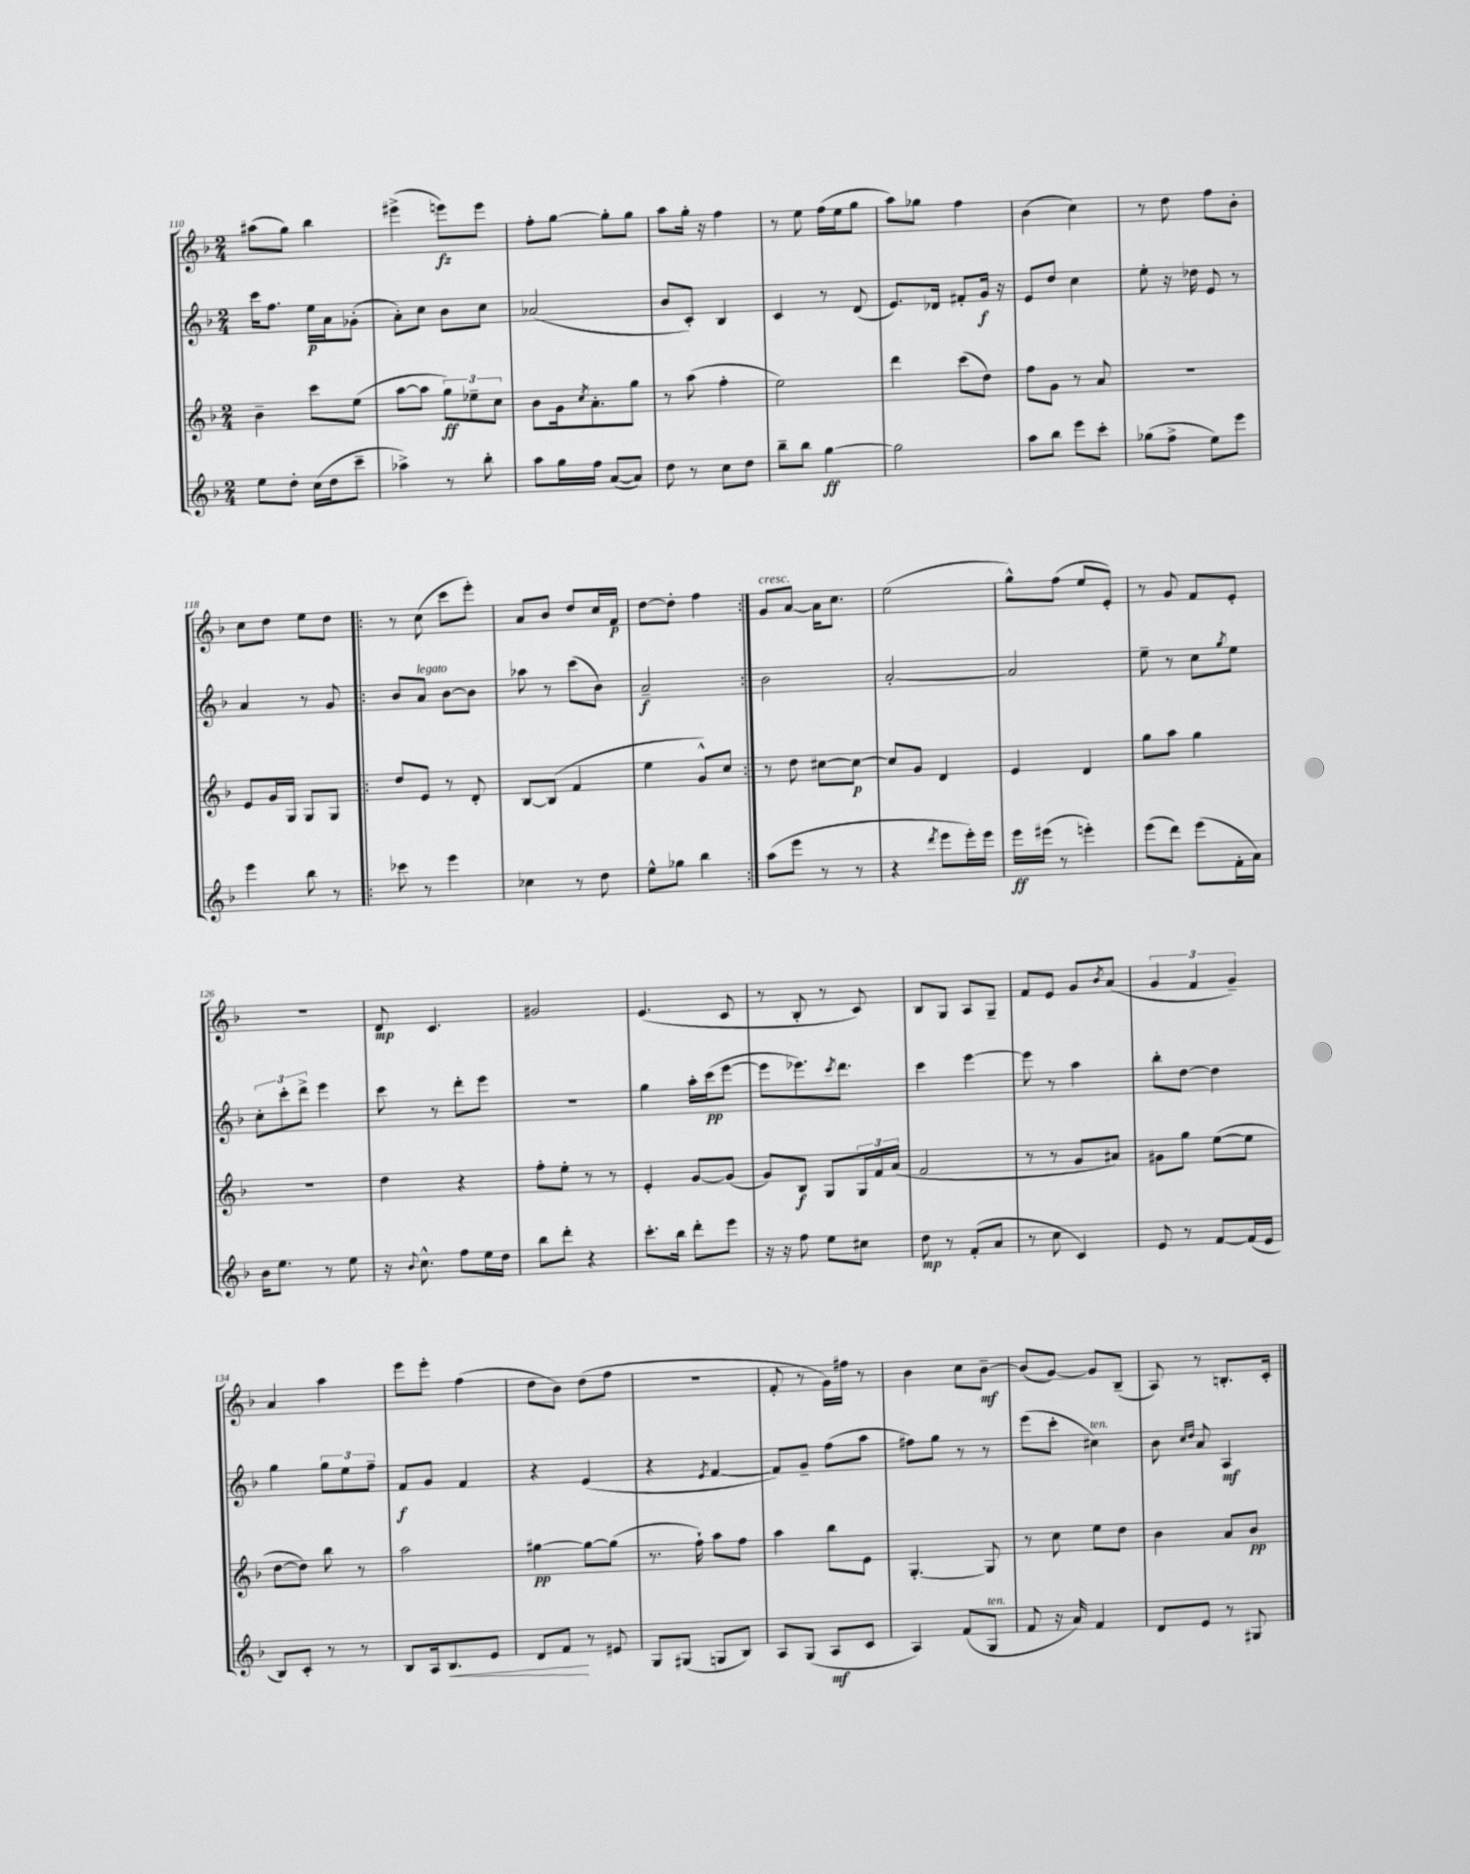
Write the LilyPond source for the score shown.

<<
\new StaffGroup <<
\new Staff = "s0" {
    \clef treble \key f \major \numericTimeSignature \time 2/4
    ais''8( g''8) bes''4 |
    eis'''4->( e'''8\fz) e'''8 |
    f''8-. g''8~ g''8-. g''8 |
    a''8 g''16-. r16 f''4 |
    r8 e''8 f''16( e''16 g''8 |
    a''8) ges''8 f''4 |
    bes'4( c''4) |
    r8 d''8 f''8 bes'8-. |
    c''8 d''8 e''8 d''8 |
    \repeat volta 2 { r8 c''8( c'''8 e'''8-.) |
    a'8 bes'8 d''8 c''16 f'16\p |
    d''8~ d''8-. f''4 | }
    g'8^\markup { \italic "cresc." } a'8~ a'16 c''8. |
    e''2( |
    g''8-^) f''8( e''8 e'8-.) |
    r8 g'8 f'8 e'8-. |
    R2 |
    d'8\mp c'4. |
    gis'2 |
    e'4.( c'8 |
    r8 bes8-. r8 c'8) |
    bes8 g8 a8 g8-- |
    f'8 e'8 g'8 \acciaccatura { bes'8 } a'8( |
    \tuplet 3/2 { g'4 f'4 g'4--) } |
    a'4 a''4 |
    e'''8 e'''8-. f''4( |
    d''8 bes'8) d''8( f''8 |
    R2 |
    f'8-. r8 g'16) fis''16 r8 |
    bes'4 c''8 bes'8~--\mf |
    bes'8( g'8~) g'8 bes8--( |
    a8) r8 b8.-. c'16-. \bar "|." |
}
\new Staff = "s1" {
    \clef treble \key f \major \numericTimeSignature \time 2/4
    c'''16 f''8. e''16\p a'16 ges'8-.( |
    a'8-.) c''8 bes'8 c''8 |
    aes'2( |
    bes'8 c'8-.) bes4 |
    c'4 r8 d'8( |
    e'8.) des'16 fis'8-. g'16\f r16 |
    e'8 d''8 c''4 |
    e''8-. r16 des''16 e'8 r8 |
    a'4 r8 g'8 |
    \repeat volta 2 { bes'8 a'8^\markup { \italic "legato" } bes'8~ bes'8 |
    aes''8 r8 c'''8( bes'8) |
    a'2--\f | }
    bes'2 |
    a'2~-. |
    a'2 |
    e''8-- r8 c''8 \acciaccatura { g''8 } e''8 |
    \tuplet 3/2 { c''8-. c'''8-. d'''8-> } e'''4 |
    c'''8 r8 d'''8-. e'''8 |
    R2 |
    g''4 a''16-. c'''16\pp( e'''8~ |
    e'''8 ees'''8.) \acciaccatura { c'''8 } d'''8. |
    c'''4 e'''4~ |
    e'''8 r8 a''4 |
    bes''8-. d''8~ d''4 |
    g''4 \tuplet 3/2 { g''8 e''8 f''8-- } |
    f'8\f g'8 f'4 |
    r4 e'4( |
    r4 \acciaccatura { e'8 } f'4~ |
    f'8) g'8-- f''8( a''8 |
    fis''8) g''8 r8 r8 |
    e'''8( c'''8-. cis''4^\markup { \italic "ten." }) |
    bes'8 \grace { c''16 d''16 } a'8 a4\mf \bar "|." |
}
\new Staff = "s2" {
    \clef treble \key f \major \numericTimeSignature \time 2/4
    bes'4-- c'''8 e''8( |
    a''8~ a''8 \tuplet 3/2 { g''8\ff) ees''8-- c''8 } |
    bes'8 g'16 \acciaccatura { c''8 } a'8.-. g''8 |
    r8 a''8( f''4-. |
    e''2) |
    d'''4 c'''8( d''8) |
    f''8 g'8 r8 a'8 |
    R2 |
    e'8 g'16 g16 g8 g8 |
    \repeat volta 2 { d''8 e'8 r8 d'8-. |
    bes8~ bes8( f'4 |
    e''4 g'8-^) c''8 | }
    r8 d''8 cis''8~ cis''8~\p |
    cis''8 g'8 d'4 |
    e'4 d'4 |
    g''8 a''8 g''4 |
    R2 |
    d''4 r4 |
    f''8-. e''8-. r8 r8 |
    e'4-. g'8~ g'8( |
    g'8) bes8\f g8 \tuplet 3/2 { g16 f'16 a'16( } |
    f'2 |
    r8 r8 g'8 ais'8) |
    gis'8 g''8 e''8~( e''8 |
    d''8~ d''8) bes''8 r8 |
    a''2 |
    gis''4~\pp gis''8~ gis''8( |
    r8. f''16-!) a''8 f''8 |
    a''4 bes''8 e'8 |
    g4.~-. g8 |
    r8 c''8 e''8 d''8 |
    bes'4 a'8 bes'8\pp \bar "|." |
}
\new Staff = "s3" {
    \clef treble \key f \major \numericTimeSignature \time 2/4
    e''8 d''8-. c''16( d''16 c'''8-- |
    aes''4->) r8 bes''8-. |
    a''8 g''16 f''16 a'8~( a'8) |
    d''8 r8 c''8 d''8 |
    bes''8-- bes''8 g''4~\ff |
    g''2 |
    a''8 bes''8 e'''8 c'''8-. |
    ges''8( f''8-> e''8) e'''8 |
    e'''4 bes''8 r8 |
    \repeat volta 2 { ces'''8 r8 e'''4 |
    ces''4 r8 d''8 |
    e''8-^ ges''8 bes''4 | }
    a''8( e'''8 r8 r8 |
    r4 \acciaccatura { d'''8 } e'''8 e'''16-.) e'''16 |
    e'''16\ff eis'''16( r8 e'''4-.) |
    e'''8( d'''8) e'''8( f'16-. a'16) |
    bes'16 e''8. r8 e''8 |
    r16 \appoggiatura { bes'8 } c''8.-^ f''8 e''16 d''16 |
    bes''8 d'''8-. r4 |
    c'''8.-. bes''16 d'''8-. e'''8 |
    r16 r16 f''8 e''8 cis''8 |
    d''8\mp r8 f'8-.( a'8 |
    r8 c''8 c'4) |
    e'8 r8 f'8~ f'16( e'16 |
    bes8) c'8-. r8 r8 |
    bes8 a16 bes8.\< e'8 |
    d'8 f'8\! r8 eis'8 |
    g8 gis8( g8 bes8) |
    a8 g8( a8\mf c'8 |
    a4) f'8( g8^\markup { \italic "ten." } |
    f'8 r16 a'16) f'4 |
    d'8 e'8 r8 gis8 \bar "|." |
}
>>
>>
\layout { \context { \Score currentBarNumber = #110 } }
